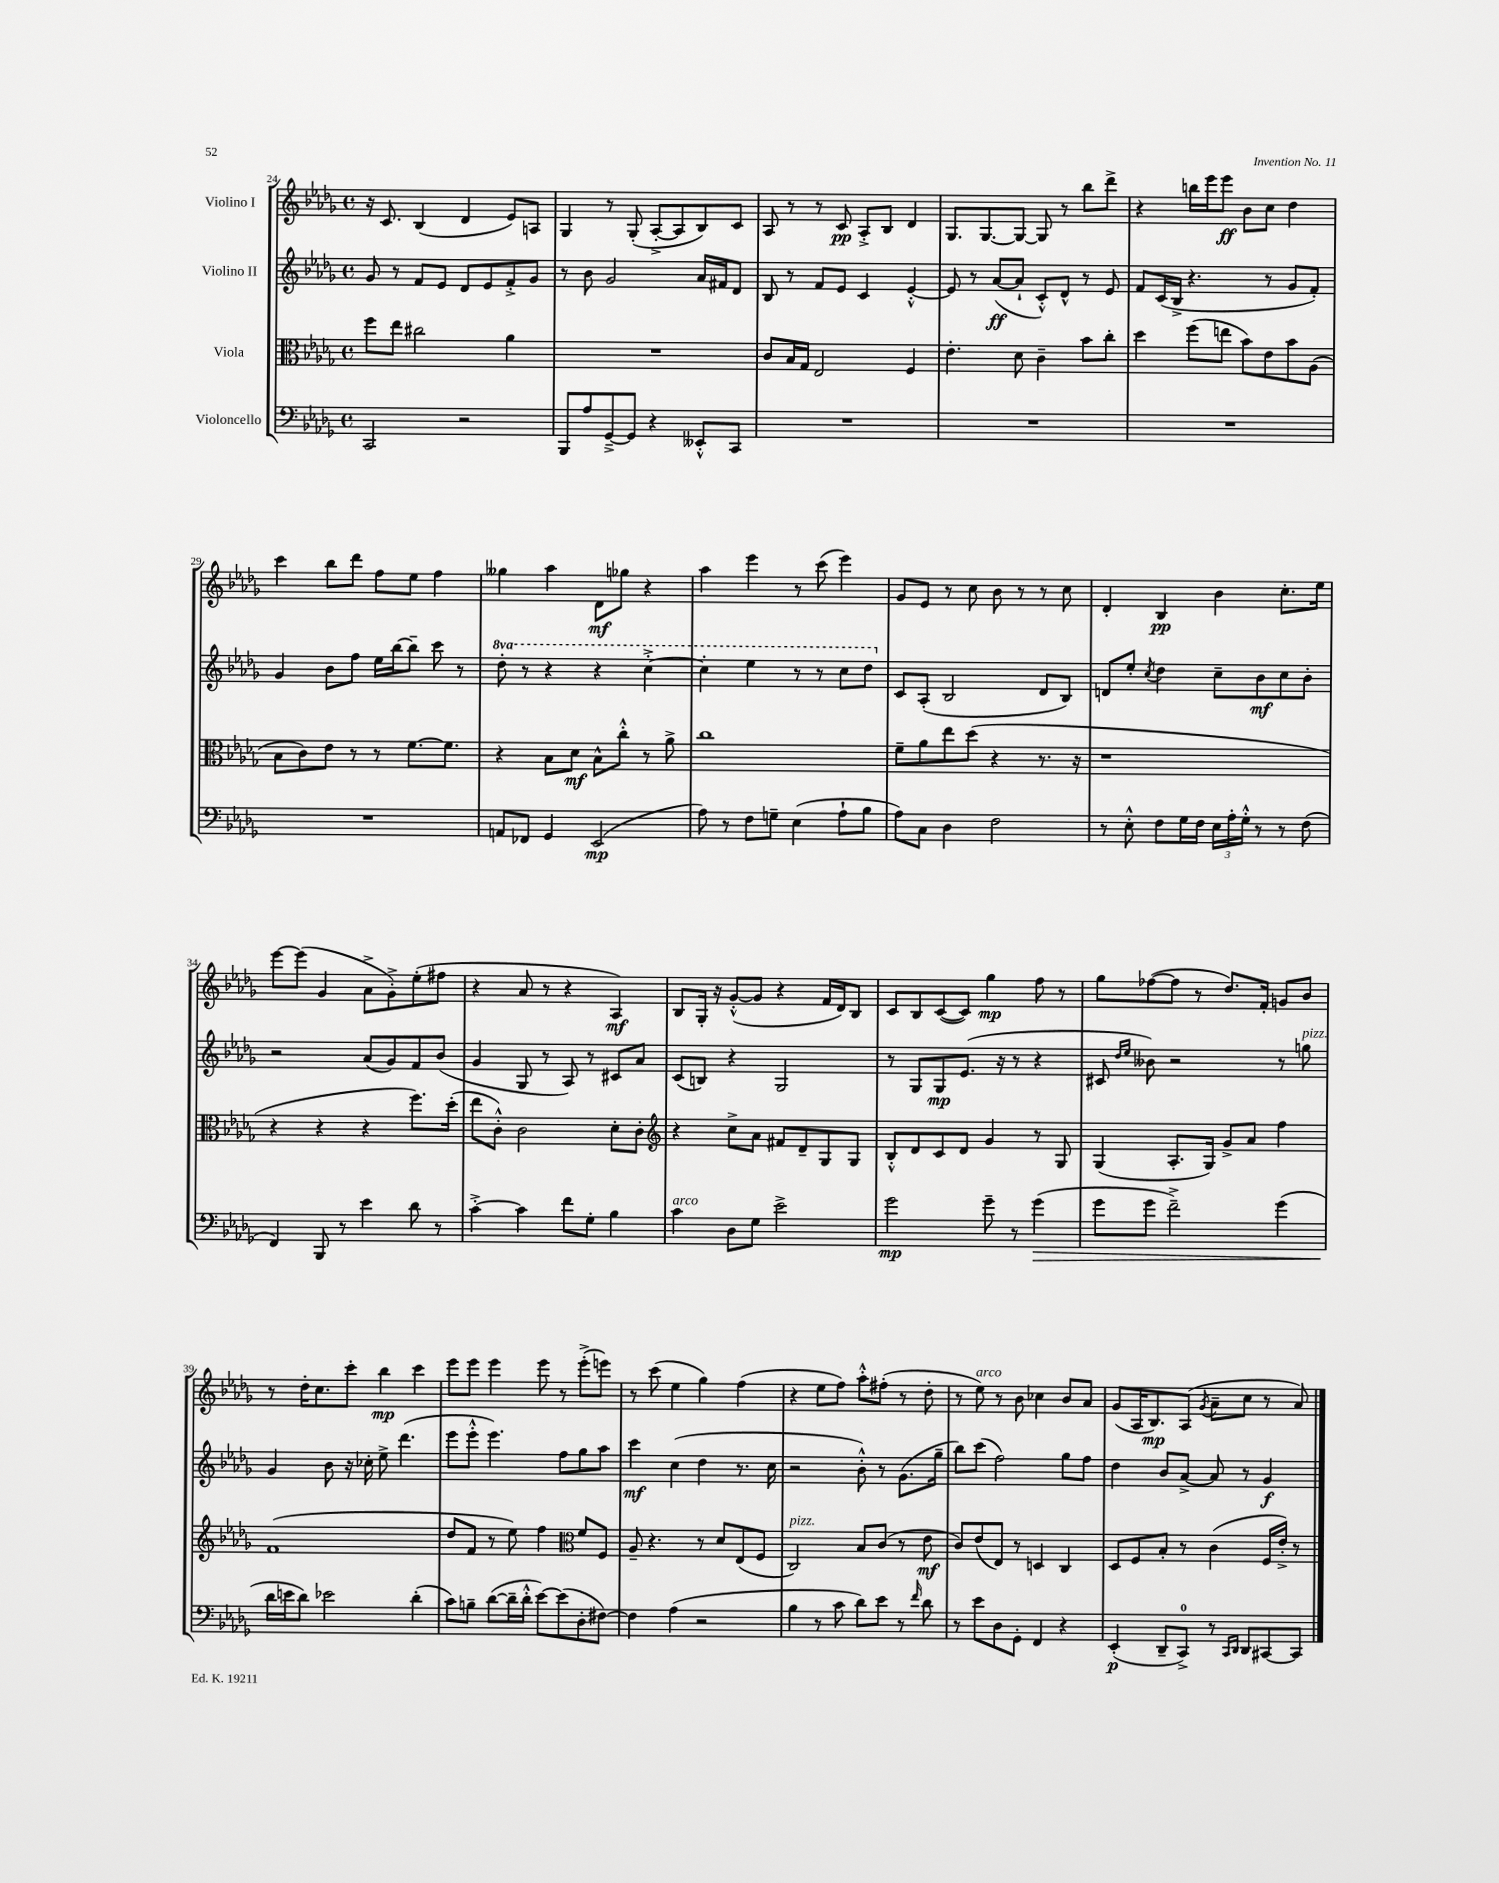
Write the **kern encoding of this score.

**kern	**kern	**kern	**kern
*staff4	*staff3	*staff2	*staff1
*clefF4	*clefC3	*clefG2	*clefG2
*k[b-e-a-d-g-]	*k[b-e-a-d-g-]	*k[b-e-a-d-g-]	*k[b-e-a-d-g-]
*M4/4	*M4/4	*M4/4	*M4/4
*met(c)	*met(c)	*met(c)	*met(c)
2CC	8ff	8g-	16r
.	.	.	8.c
.	8ee-	8r	.
.	2cc#	8f	(4B-
.	.	8e-	.
2r	.	8d-	4d-
.	.	8e-	.
.	4a-	8f'^	8e-)
.	.	8g-	8A
=	=	=	=
8BBB-	1r	8r	4G-
8A-	.	8b-	.
[8GG-~^	.	2g-	8r
8GG-]	.	.	(8G-'
4r	.	.	[8A-'^
.	.	.	8A-]
8EE--'^^	.	16a-	8B-)
.	.	16f#	.
8CC	.	8d-	8c
=	=	=	=
1r	8c	8B-	8A-
.	16B-	8r	8r
.	16G-	.	.
.	2E-	8f	8r
.	.	8e-	8c
.	.	4c	8A-'^
.	.	.	8B-
.	4F	[4e-'^^	4d-
=	=	=	=
1r	4.e-'	8e-]	8.G-
.	.	8r	.
.	.	.	[8.G-
.	.	([8a-	.
.	8d-	8a-`]	8G-_
.	4c~	8c'^^)	8G-]
.	.	8d-^^	8r
.	8b-	8r	8bb-
.	8cc'	8e-	8ddd-^
=	=	=	=
1r	4dd-	8f	4r
.	.	(16c	.
.	.	16B-^	.
.	(8ff	4.r	16bb
.	.	.	16eee-
.	8ee	.	8eee-
.	8b-)	.	8b-
.	8e-	8r	8cc
.	8b-	8g-	4dd-
.	(8A-	8f')	.
=	=	=	=
1r	8B-	4g-	4ccc
.	8c)	.	.
.	8e-	8b-	8bb-
.	8r	8ff	8ddd-
.	8r	16ee-	8ff
.	.	[16bb-	.
.	[8.f	8bb-~]	8ee-
.	.	8ccc	4ff
.	8.f]	.	.
.	.	8r	.
=	=	=	=
8AA	4r	8ddd-'	4gg--
8FF-	.	8r	.
4GG-	8B-	4r	4aa-
.	8d-	.	.
(2EE-	8B-^^	4r	8d-
.	8cc'^^	.	8gg-
.	8r	[4ccc'^	4r
.	8a-^	.	.
=	=	=	=
8A-)	1cc	4ccc']	4aa-
8r	.	.	.
8F	.	4eee-	4eee-
8G~	.	.	.
(4E-	.	8r	8r
.	.	8r	(8ccc
8A-`	.	8ccc	4eee-)
8B-	.	8ddd-	.
=	=	=	=
8A-)	8f~	8c	8g-
8C	8a-	(8A-'	8e-
4D-	8ee-	2B-	8r
.	(8dd-	.	8cc
2F	4r	.	8b-
.	.	.	8r
.	8.r	8d-	8r
.	.	8B-)	8cc
.	16r	.	.
=	=	=	=
8r	1r	8d	4d-'
8E-'^^	.	8ee-'	.
.	.	8qcc	.
8F	.	4dd-	4B-
16G-	.	.	.
16F	.	.	.
24E-	.	8cc~	4b-
24A-'	.	.	.
24G-'^^	.	.	.
8r	.	8b-	.
8r	.	8cc	8.cc'
(8F	.	8b-'	.
.	.	.	16ee-
=	=	=	=
4FF)	4r	2r	[8eee-
.	.	.	(8eee-]
8BBB-	4r	.	4g-
8r	.	.	.
4e-	4r	(8a-	8a-^
.	.	8g-)	8g-'^)
8d-	8.ff)	8f	(8ee-'
8r	.	(8b-	8ff#
.	(16dd-'	.	.
=	=	=	=
[4c'^	8ee-	4g-	4r
.	8c'^^)	.	.
4c]	2c	8G-	8a-
.	.	8r	8r
8f	.	8A-)	4r
8G-'	.	8r	.
4B-	8d-'	8c#	4A-)
.	8c'	8a-	.
=	=	=	=
*	*clefG2	*	*
4c	4r	(8c	8B-
.	.	8B)	16G-'
.	.	.	16r
8D-	8cc^	4r	([8g-'^^
8G-	8a-	.	8g-]
2e-^	8f#	2G-	4r
.	8d-~	.	.
.	8G-	.	16f
.	.	.	16d-)
.	8G-	.	8B-
=	=	=	=
2g-	8B-'^^	8r	8c
.	8d-	8G-	8B-
.	8c	8G-	([8c
.	8d-	(8.e-	8c])
8g-~	4g-	.	4gg-
.	.	16r	.
8r	.	8r	.
(4g-	8r	4r	8ff
.	8G-	.	8r
=	=	=	=
8g-	(4G-	8c#	8gg-
.	.	16qqdd-	.
.	.	16qqee-	.
8g-	.	8b--)	([8ff-
2f~^)	8.A-'	2r	8ff-]
.	.	.	8r
.	16G-)	.	.
.	8g-^	.	8.dd-)
.	8a-	.	.
.	.	.	16f'
(4g-	4ff	8r	8g
.	.	8gg	8b-
=	=	=	=
16d-	(1f	4g-	8r
16e	.	.	.
8d-)	.	.	16dd-'
.	.	.	8.cc
2e-	.	8b-	.
.	.	16r	8ccc'
.	.	16cc-'	.
.	.	8ee-^	4bb-
.	.	(4.ddd-	.
(4d-'	.	.	4ccc
=	=	=	=
8c)	8dd-	8eee-	8eee-
8B~	8f	8eee-'^^	8eee-
([8d-	8r	4.eee-)	4eee-
16d-~]	8ee-)	.	.
16d-'^^	.	.	.
[8e-)	4ff	.	8eee-
(8e-]	.	8ff	8r
*	*clefC3	*	*
8D-'	8f	8gg-	(8eee-'^
[8F#)	8F	8aa-	8eee)
=	=	=	=
4F#]	8A-~	4ccc	8r
.	4.r	.	(8ccc
(4A-	.	(4cc	4ee-
2r	8r	4dd-	4gg-)
.	8d-	.	.
.	(8E-	8.r	(4ff
.	8F	.	.
.	.	16cc	.
=	=	=	=
4B-	2C)	2r	4r
8r	.	.	8ee-
8c	.	.	8ff)
8d-)	8B-	8b-'^^)	8aa-'^^
8e-	(8c	8r	(8ff#'
8r	8r	(8.g-	8r
16qqf	.	.	.
8d-	8e-	.	8dd-'
.	.	16gg-~	.
=	=	=	=
8r	8c)	8bb-)	8r
8e-	(8e-	(8ccc	8ee-)
8D-	8E-)	2ff)	8r
8GG-'	8r	.	8b-
4FF	4D	.	4cc-
4r	4C	8gg-	8b-
.	.	8ff	8a-
=	=	=	=
(4EE-'	8D-	4dd-	(8g-
.	8F	.	16A-
.	.	.	8.B-)
8DD-~	8B-'	8b-	.
8CC^)	8r	[8a-^	(8A-
.	.	.	8qg-
8r	(4c	8a-]	8a-~
16qqCC	.	.	.
16qqDD-	.	.	.
8DD-	.	8r	8cc
[8CC#	16F	4g-	8r
.	16e-'^)	.	.
8CC#]	8r	.	8a-)
==	==	==	==
*-	*-	*-	*-
